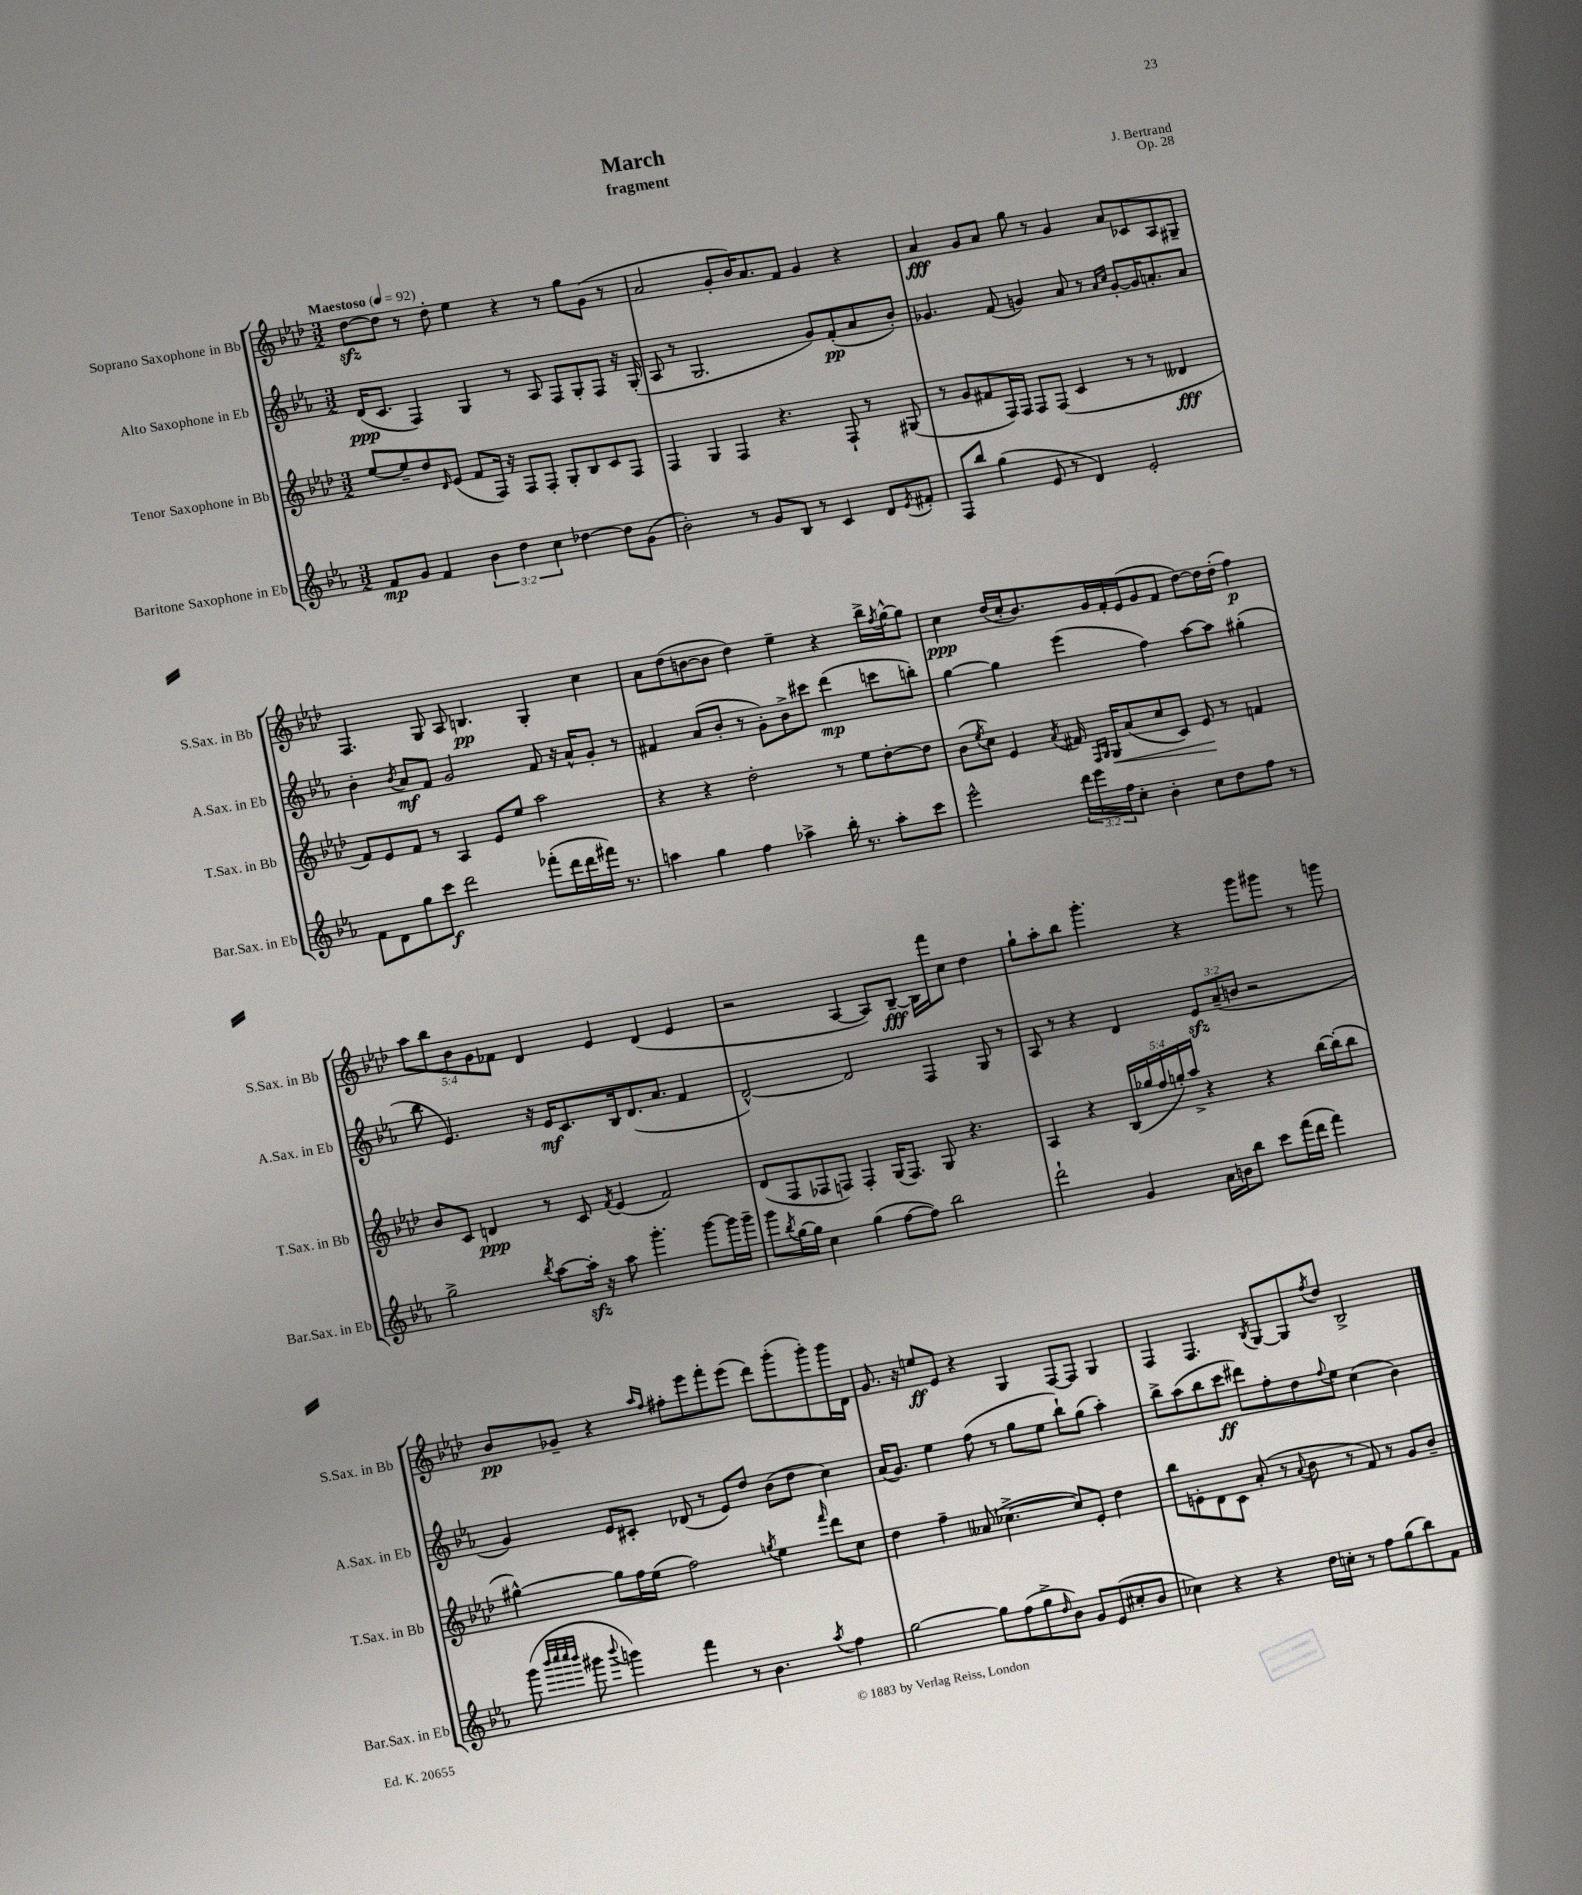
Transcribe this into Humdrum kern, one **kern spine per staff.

**kern	**kern	**kern	**kern
*staff4	*staff3	*staff2	*staff1
*clefG2	*clefG2	*clefG2	*clefG2
*k[b-e-a-]	*k[b-e-a-d-]	*k[b-e-a-]	*k[b-e-a-d-]
*M3/2	*M3/2	*M3/2	*M3/2
*MM92	*MM92	*MM92	*MM92
8f	[8ee-	(16d	[8dd-
.	.	8.c	.
8g	8ee-~]	.	8dd-]
4f	8dd-	4F)	8r
.	16qqd-	.	.
.	(8e-	.	8dd-'
6b-	8f	4G	4ee-
.	16F)	.	.
6dd	.	.	.
.	16r	.	.
.	8F	8r	4r
6cc	.	.	.
.	8F'	8A-	.
[4dd-	8G'	8F	8r
.	8B-	8G'	8gg
8dd-]	8c	8F	(8g
(8g	8F	16r	8r
.	.	(16G'	.
=	=	=	=
2b-')	4F	8A-	2a-
.	.	8r	.
.	4G	2.G	.
8r	4F	.	8g'
8g	.	.	16b-)
.	.	.	8.a-
8B-	4.r	.	.
8r	.	.	8f
4c	.	8g)	4g
.	8F`	(8f'	.
8d	8r	8a-	4r
8qe-	.	.	.
8f#'	(8G#	8b-')	.
=	=	=	=
8F	8r	4.g-	4a-
8bb-	8g	.	.
(4gg	8f#	.	8g
.	16F)	(8f	8a-
.	16F	.	.
8e-	8F	4g)	8gg
8r	(8F	.	8r
4d)	4c	8a-	4g
.	.	8r	.
.	.	16qqa-	.
.	.	16qqcc	.
2e-'	8r	[8g'	8a-
.	8r	16g]	8c-
.	.	8.a'	.
.	4d--	.	8A-
.	.	8a	8G#~
=	=	=	=
8f	8f)	4b-'	4.F
8d	8e-	.	.
.	.	8qb-	.
8gg	8f	8a-	.
8ccc	8r	8f	8G
2ddd	4A-	2g	8A-
.	.	.	4.B
.	8e-	.	.
.	8ee-	.	.
(8fff-'	2aa-	8f	4G'
16ddd	.	16r	.
16ddd	.	16a-^^	.
16fff#)	.	8g'	4cc
8.r	.	.	.
.	.	8r	.
=	=	=	=
4aa	4r	4f#	8a-
.	.	.	(8dd-
4gg	4r	(8a-	[8b
.	.	8b-'	8b]
4ff	2dd-'	8r	4dd-)
.	.	8g')	.
4aa-^	.	8b-^	4ee-~
.	.	8ccc#	.
16bb-'	8r	(4ddd	4r
8.r	.	.	.
.	8ee-	.	.
8aa-'	[8dd-'	8ccc	16bb-^
.	.	.	8qff
.	.	.	[16gg^^
8ccc	8dd-]	8bb')	8gg]
=	=	=	=
2eee-^^	(8b-	[4gg	4cc
.	8qee-	.	.
.	8cc)	.	.
.	4e-	4gg]	(16dd-
.	.	.	16cc'
.	.	.	8.b-)
.	8qa-	.	.
24ddd	16f#	(4eee-	.
24eee-	.	.	.
.	16qqF	.	.
.	16qqG	.	.
.	16G	.	16g
24ff	.	.	.
8cc'	(8a-	.	16f'
.	.	.	(16e-
4b-'	8cc	4ff)	8g
.	8c)	.	8f
8cc	8e-	[8aa-	[8dd-)
8dd	8r	8aa-]	16dd-]
.	.	.	(16dd-'
8ff	4f	(4gg#'	4ff)
8r	.	.	.
=	=	=	=
2gg^	8b-	8bb-	10aa-
.	.	.	10bb-
.	8c	4.e-)	.
.	.	.	10b-
.	4d	.	.
.	.	.	10g
.	.	.	10f-
8qbb-	.	.	.
[8aa-	8r	16r	4d-
.	.	16e-	.
16aa-']	8c	8.c	.
16r	.	.	.
.	8qf	.	.
8aa-	(4e-	.	4e-
.	.	16B-	.
4.ggg'	.	(8.d	.
.	2f)	.	(4d-
.	.	8.a-	.
[8ggg	.	4f	4e-
16ggg]	.	.	.
16ggg~	.	.	.
=	=	=	=
8ggg	(8d-	[2d^^)	2r
8qbb-	.	.	.
[16gg	8F	.	.
16gg]	.	.	.
4cc	8F-	.	.
.	8F)	.	.
(4gg	4F'	2d]	[4A-
[8ff	(16G	.	8A-])
.	8.F)	.	.
8ff])	.	.	[8B-~
2bb-	8G	4F	16B-]
.	.	.	16fff
.	4.r	.	8cc
.	.	8G	4dd-
.	.	8r	.
=	=	=	=
2ddd`	4A-	8A-	8gg`
.	.	8r	8aa-'
.	4r	4r	8bb-
.	.	.	4.ggg'
4g	(20B-	4d	.
.	20gg-	.	.
.	20ff	.	.
.	20gg')	.	.
.	20aa-^	.	.
16a-	4r	12e-	4r
16b	.	.	.
.	.	(12a-~	.
8bb-	.	.	.
.	.	12b	.
8ccc	4r	2r	8ggg
(16fff	.	.	8ggg#
16ddd	.	.	.
4fff)	[16bb-	.	8r
.	(16bb-']	.	.
.	8bb-	.	8ggg
=	=	=	=
(8ggg	[4gg#^^)	4g)	8b-
32qqbbb-	.	.	.
32qqcccc	.	.	.
32qqcccc	.	.	.
32qqbbb-	.	.	.
8ggg#	.	.	8g-~
8qqbbb-	.	.	.
4ggg)	8gg#]	8e-	4r
.	16ff	8c#'	.
.	(16ee-	.	.
.	.	.	16qqaa-
.	.	.	16qqff
4fff	2ff)	(8d-	8ff#'
.	.	8r	8eee-
8r	.	8e-)	8fff'
4.b-	.	8dd	(8eee-
.	8qgg	.	.
.	4ee-	(8b-	8ddd-)
.	.	8dd	(8ggg'
8qaa-	16qqfff	.	.
4ff	8ddd-	4cc)	8ggg')
.	8cc	.	16ggg
.	.	.	16d-
=	=	=	=
[2gg	4dd-	(16a-	8.g
.	.	8.g)	.
.	.	.	16r
.	4ff~	4ee-	8ee
.	.	.	8e-
8gg]	(8a--	(8ff	4r
(8ff	[4.cc-^	8r	.
8gg^	.	8gg	4G
16qqdd	.	.	.
8b-)	.	8ee-	.
8g	8cc-])	8bb-`)	[8F
(8e-	8e-'	(8gg	8F]
8cc#'	4dd-	4aa-')	4G
8b-	.	.	.
=	=	=	=
4cc-)	8bb-	8bb-^	4F
.	8e'	(8aa-	.
4r	8d-	8bb-	4.F
.	8c	8ccc	.
4r	(8a-'	8ddd#)	.
.	.	.	8qB-
.	8r	8ff'	[8G
.	8qqa-	.	.
16dd	8b-	8dd	8G]
16cc'	.	.	.
.	.	8qqff	8qff
8r	8r	8ee-	8dd-
8ff	8f)	(4cc	2B-^
(8gg	8r	.	.
8bb-)	8g	4b-)	.
8f	8b-~	.	.
==	==	==	==
*-	*-	*-	*-
